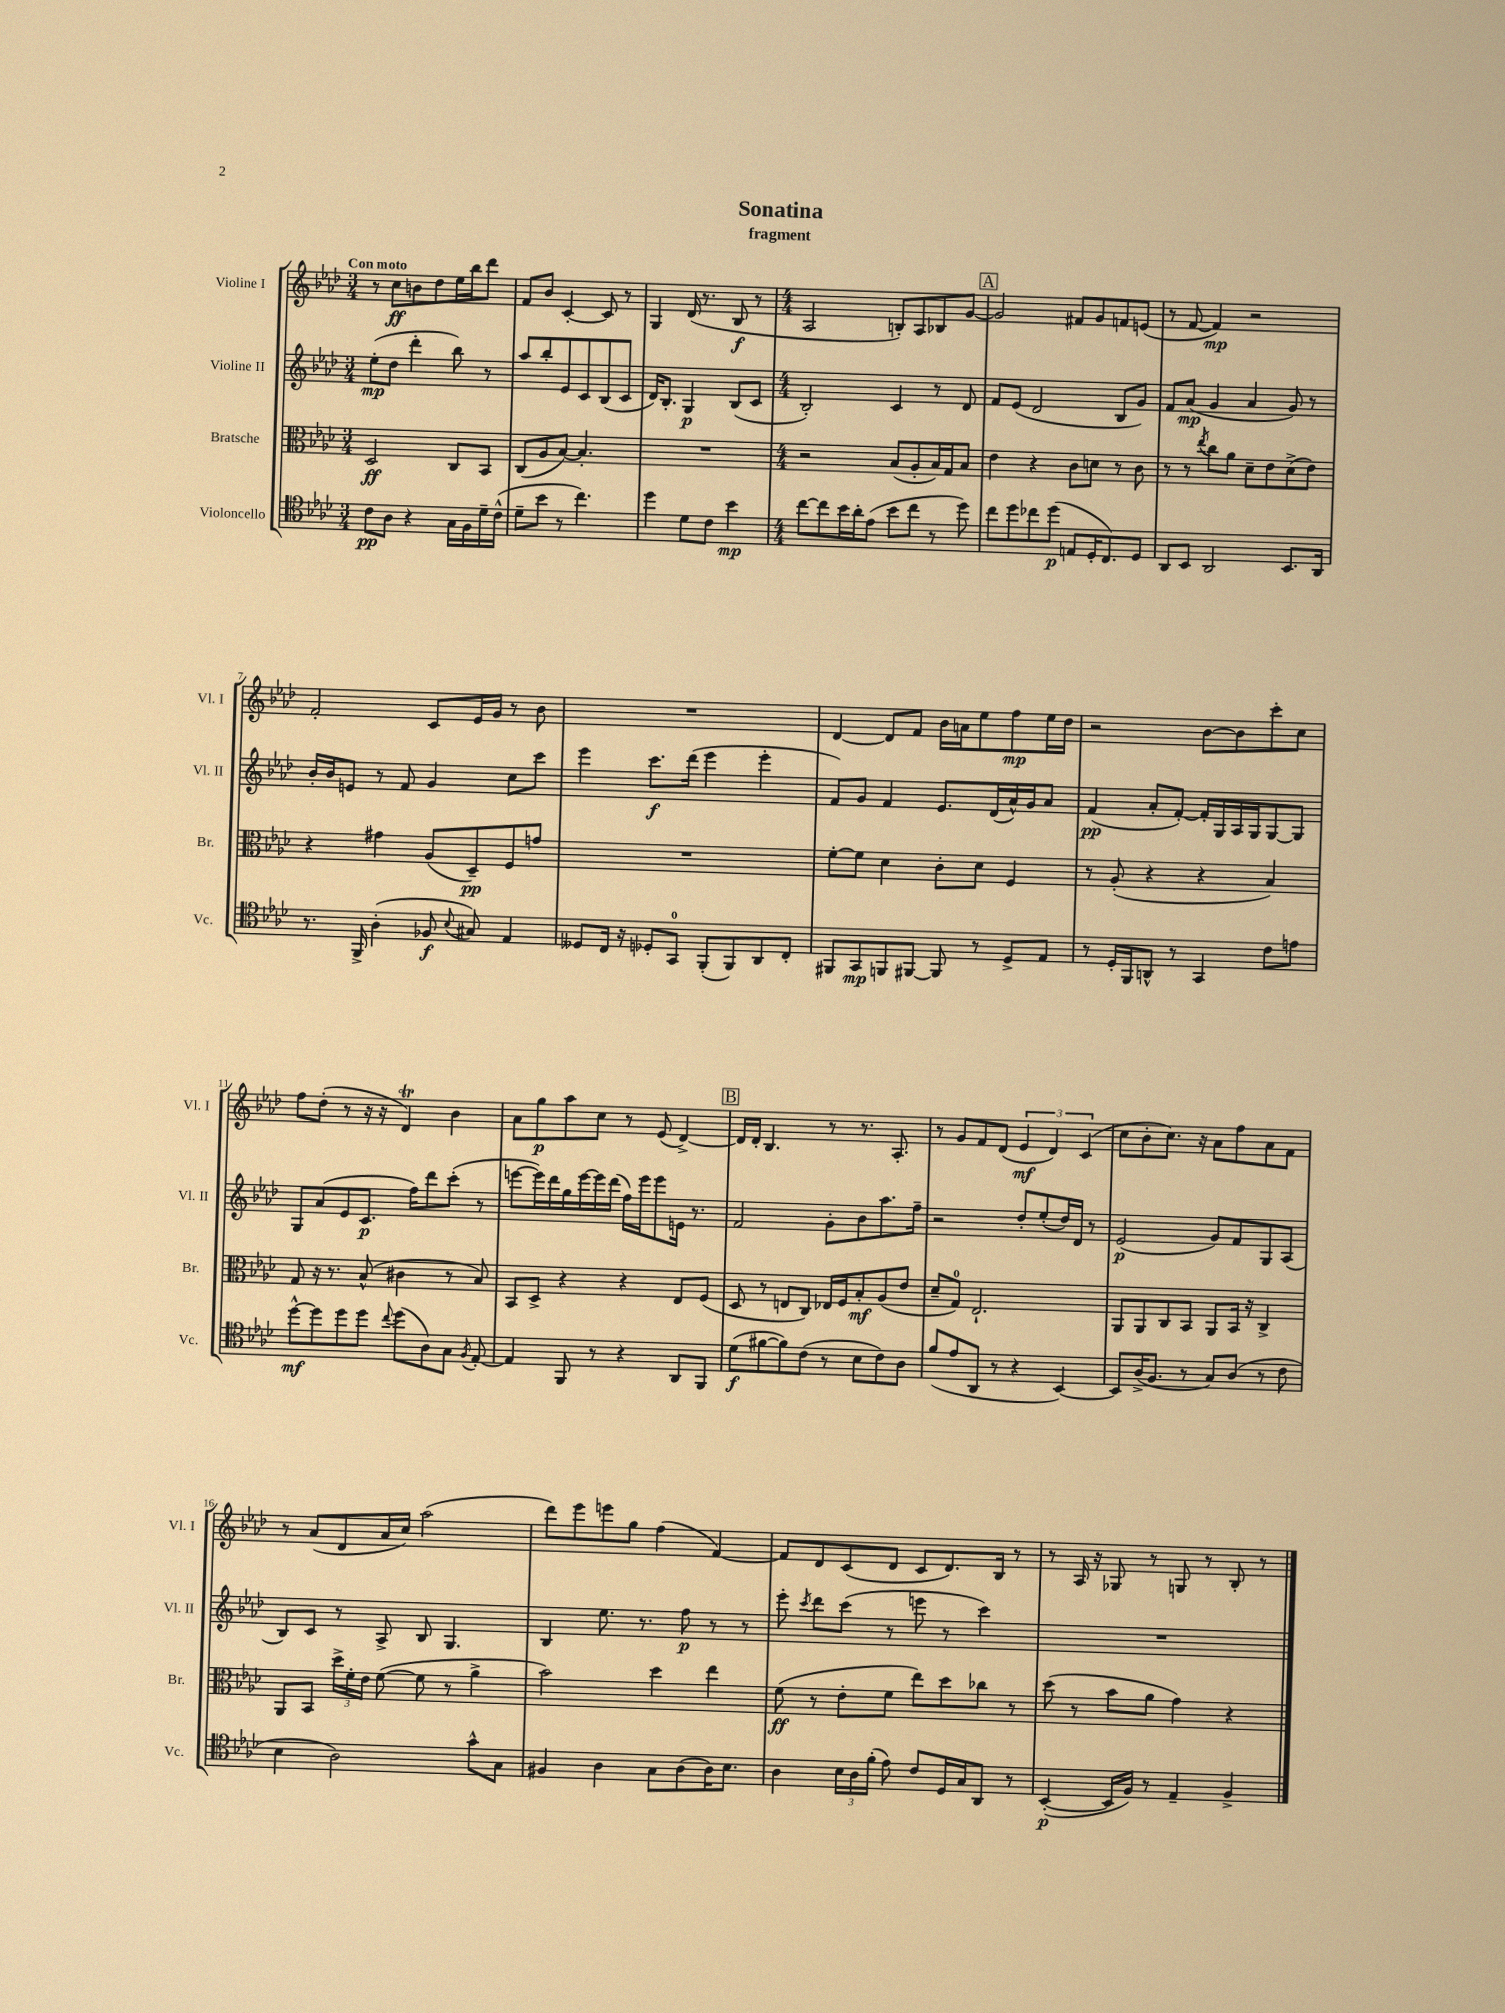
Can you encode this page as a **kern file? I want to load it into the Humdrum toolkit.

**kern	**kern	**kern	**kern
*staff4	*staff3	*staff2	*staff1
*clefC4	*clefC3	*clefG2	*clefG2
*k[b-e-a-d-]	*k[b-e-a-d-]	*k[b-e-a-d-]	*k[b-e-a-d-]
*M3/4	*M3/4	*M3/4	*M3/4
8c	2D-	(8ee-'	8r
8A-	.	8dd-	8cc
4r	.	4ddd-'	8b
.	.	.	8dd-
16G	8C	8bb-)	16ee-
16F	.	.	16bb-
16d-~	8BB-	8r	8ddd-
(16c^^	.	.	.
=	=	=	=
8d-~	(8C	8aa-	8f
8b-	8A-	8bb-'	8b-
8r	[8B-)	8e-	[4c'
4.cc)	4.B-']	8c	.
.	.	(8B-	8c]
.	.	8c	8r
=	=	=	=
4dd-	2.r	16d-)	4G
.	.	8.B-'	.
8d-	.	4G	(16d-
.	.	.	8.r
8c	.	.	.
4b-	.	(8B-	8B-
.	.	8c	8r
=	=	=	=
*M4/4	*M4/4	*M4/4	*M4/4
[8cc	2r	2B-')	2A-
8cc]	.	.	.
16b-	.	.	.
16a-'	.	.	.
(8e-	.	.	.
8b-	(8B-	4c	8B')
8cc	8A-'	.	8A-
8r	16B-)	8r	8B-
.	16G	.	.
8dd-)	8B-	8d-	[8g
=	=	=	=
8cc	4e-	8f	2g]
8dd-	.	(8e-	.
8cc-	4r	2d-	.
(8dd-	.	.	.
8E	8c	.	8f#
16D-'	8d	.	8g
8.C)	.	.	.
.	8r	8B-	8f
8D-	8c	8g)	(8e
=	=	=	=
8AA-	8r	8f	8r
8BB-	8r	(8a-	[8f
.	8qee-	.	.
2AA-	8cc	4g	4f])
.	8a-	.	.
.	8d-~	4a-	2r
.	8e-	.	.
8.BB-	(8d-^	8g)	.
.	8e-)	8r	.
16AA-	.	.	.
=	=	=	=
8.r	4r	16b-'	2f'
.	.	16b-	.
.	.	8e	.
16FF^	.	.	.
(4A-'	4g#	8r	.
.	.	8f	.
8F-	(8A-	4g	8c
8qqB-	.	.	.
8G#)	8D-~)	.	16e-
.	.	.	16g
4E-	8F	8cc	8r
.	8g	8ccc	8b-
=	=	=	=
8D--	1r	4eee-	1r
16C	.	.	.
16r	.	.	.
8D-'	.	8.ccc	.
8GG	.	.	.
.	.	(16ddd-	.
(8FF'	.	4eee-	.
8FF)	.	.	.
8AA-	.	4eee-'	.
8C'	.	.	.
=	=	=	=
8FF#	[8f'	8f)	[4d-
8GG	8f]	8g	.
8FF	4d-	4f	8d-]
[8FF#	.	.	8f
8FF#]	8c'	8.e-	16b-
.	.	.	16a
8r	8d-	.	8ee-
.	.	(16d-	.
8D-^	4F	16a-^^)	8ff
.	.	16g	.
8E-	.	8a-	16ee-
.	.	.	16dd-
=	=	=	=
8r	8r	(4f	2r
16D-'	(8A-'	.	.
16FF	.	.	.
8AA^^	4r	8a-'	.
8r	.	[8f')	.
4GG	4r	16f']	[8b-
.	.	16G	.
.	.	16A-	8b-]
.	.	16G	.
8c	4B-)	[8G	8ccc'
8e	.	8G]	8cc
=	=	=	=
[8dd-^^	8G	8G	8ff
8dd-]	16r	(8a-	(8dd-'
.	8.r	.	.
8dd-	.	8e-	8r
8dd-	(8B-^^	8.c	16r
.	.	.	16r
8qqcc	.	.	.
(8dd-	4c#	.	4d-)
.	.	16ff)	.
8A-)	.	8ddd-	.
8G	8r	(8ccc'	4b-
8qF	.	.	.
[8E-'	8B-)	8r	.
=	=	=	=
4E-]	8BB-	[8eee	8a-
.	8D-^	16eee])	8gg
.	.	16ddd-	.
8FF	4r	16gg	8aa-
.	.	[16eee	.
8r	.	16eee]	8cc
.	.	(16ddd-	.
4r	4r	16ff)	8r
.	.	16eee	.
.	.	8eee	(8e-
8AA-	8E-	16e	[4d-^)
.	.	8.r	.
8FF	(8F	.	.
=	=	=	=
(8d-	8D-	2f	16d-]
.	.	.	16d-'
[8f#	8r	.	4.B-
8f#])	8E	.	.
(8c	8C)	.	.
8r	16E-	8g'	8r
.	16F	.	.
8B-	8B-'	8b-	8.r
8c)	(8A-	8.aa-	.
.	.	.	8.A-'
8A-	8e-	.	.
.	.	16ff~	.
=	=	=	=
(8f	8d-~	2r	8r
8e-	8G)	.	8g
8AA-	2.E-`	.	8f
8r	.	.	(8d-
4r	.	8dd-'	6e-
.	.	(8ee-'	.
.	.	.	6d-)
[4BB-)	.	16dd-)	.
.	.	16d-	.
.	.	.	(6c
.	.	8r	.
=	=	=	=
8BB-]	8AA-	(2e-	8cc
(16A-^	8AA-	.	8b-'
8.F	.	.	.
.	8C	.	8.cc)
8r	8BB-	.	.
.	.	.	16r
8G)	8AA-	8g)	8a-
(8A-	16BB-	8f	8ff
.	16r	.	.
8r	4C^	8G	8a-
8c	.	(8A-	8f
=	=	=	=
4B-	8AA-	8B-)	8r
.	8BB-	8c	(8a-
2A-)	24dd-^	8r	8d-
.	24f'	.	.
.	24e-	.	.
.	([8f	8A-^	16a-
.	.	.	16cc)
.	8f]	8B-	(2aa-
.	8r	4.G	.
8g^^	4a-^	.	.
8G	.	.	.
=	=	=	=
4F#	2b-)	4B-	8ddd-)
.	.	.	8eee-
4A-	.	8.ee-	8eee
.	.	.	8gg
.	.	8.r	.
8G	4dd-	.	(4ff
(8A-	.	8ff	.
16A-)	4ee-	8r	[4f)
8.B-	.	.	.
.	.	8r	.
=	=	=	=
4A-	(8f	8eee-'	8f]
.	.	8qccc	.
.	8r	8ddd-	8d-
24B-	8e-'	(8ccc	(8c
24A-	.	.	.
(24f'	.	.	.
8e-)	8f	8r	8d-
8c	8ee-)	8eee	8c
16D-	8dd-	8r	8.d-)
16G	.	.	.
8AA-	8cc-	4ccc)	.
.	.	.	16B-
8r	8r	.	8r
=	=	=	=
([4BB-'	(8dd-	1r	8r
.	8r	.	16A-
.	.	.	16r
16BB-]	8b-	.	8G-
16F)	.	.	.
8r	8a-	.	8r
4E-~	4g)	.	8G
.	.	.	8r
4F^	4r	.	8B-'
.	.	.	8r
==	==	==	==
*-	*-	*-	*-
